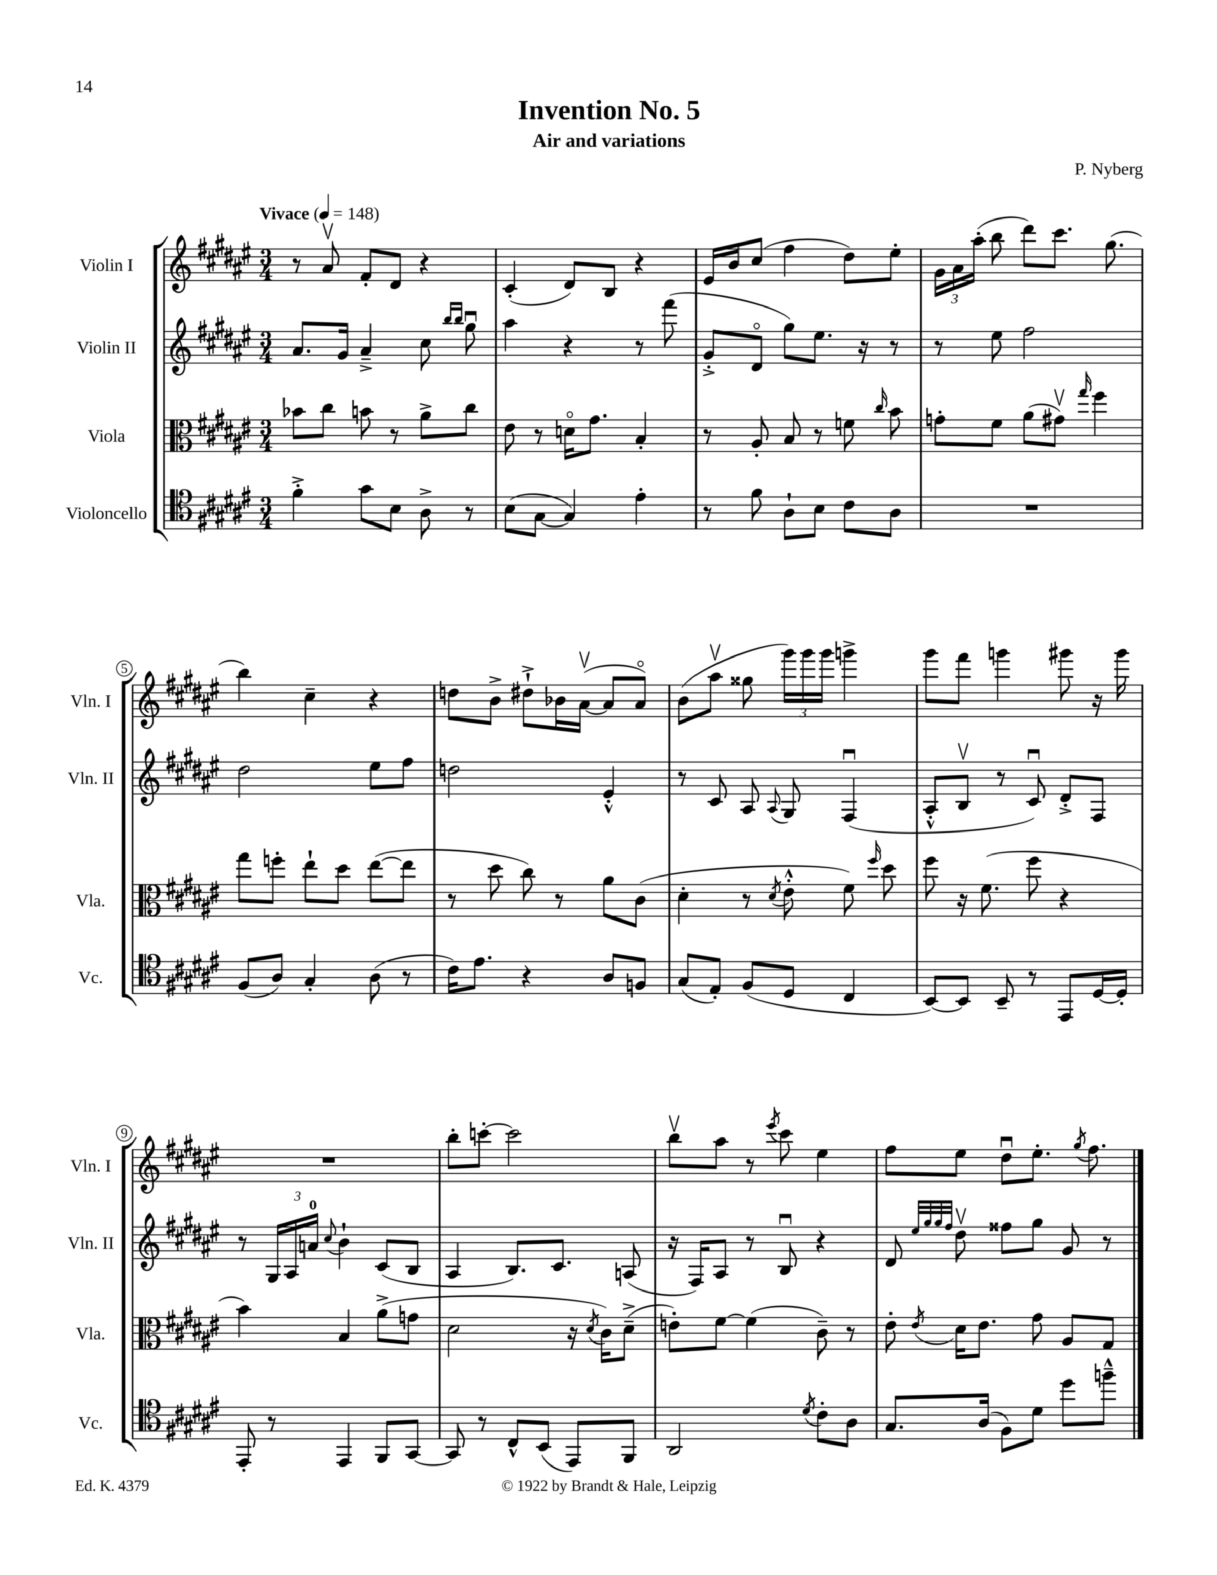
\header { title = "Invention No. 5" composer = "P. Nyberg" subtitle = "Air and variations" }
<<
\new StaffGroup <<
\new Staff = "s0" \with { instrumentName = "Violin I" shortInstrumentName = "Vln. I" } {
    \clef treble \key fis \major \numericTimeSignature \time 3/4 \tempo "Vivace" 4 = 148
    \autoBeamOff r8 ais'8\upbow fis'8[-. dis'8] r4 |
    cis'4-.( dis'8[) b8] r4 |
    eis'16[ b'16 cis''8]( fis''4 dis''8[) eis''8]-. |
    \tuplet 3/2 { gis'16[ ais'16 ais''16]-.( } b''8 dis'''8[) cis'''8.] gis''8.( |
    b''4) cis''4-- r4 |
    d''8[ b'8]-> dis''8[-!-> bes'16 ais'16]~\upbow( ais'8[ ais'8]\flageolet) |
    b'8[( ais''8]\upbow gisis''8 \tuplet 3/2 { gis'''16[) gis'''16 gis'''16] } g'''4-> |
    gis'''8[ fis'''8] g'''4 gis'''8 r16 gis'''16 |
    R2. |
    b''8[-. c'''8]~-. c'''2 |
    b''8[\upbow ais''8] r8 \acciaccatura { eis'''8 } cis'''8 eis''4 |
    fis''8[ eis''8] dis''8[\downbow eis''8.]-. \acciaccatura { gis''8 } fis''8. \bar "|." |
}
\new Staff = "s1" \with { instrumentName = "Violin II" shortInstrumentName = "Vln. II" } {
    \clef treble \key fis \major \numericTimeSignature \time 3/4
    \autoBeamOff ais'8.[ gis'16] ais'4---> cis''8 \grace { b''16[ b''16] } gis''8\downbow |
    ais''4 r4 r8 fis'''8( |
    gis'8[-.-> dis'8]\flageolet gis''8[) eis''8.] r16 r8 |
    r8 eis''8 fis''2 |
    dis''2 eis''8[ fis''8] |
    d''2 eis'4-.-^ |
    r8 cis'8 ais8 \appoggiatura { ais8 } gis8 fis4\downbow( |
    ais8[-.-^ b8]\upbow r8 cis'8\downbow) dis'8[-.-> fis8] |
    r8 \tuplet 3/2 { gis16[ ais16 a'16]-0 } \appoggiatura { cis''8 } b'4-! cis'8[( b8] |
    ais4 b8.[) cis'8.] a8( |
    r16 fis16[) ais8] r8 b8\downbow r4 |
    dis'8 \grace { eis''32[ gis''32 gis''32 fis''32] } dis''8\upbow fisis''8[ gis''8] gis'8 r8 \bar "|." |
}
\new Staff = "s2" \with { instrumentName = "Viola" shortInstrumentName = "Vla." } {
    \clef alto \key fis \major \numericTimeSignature \time 3/4
    \autoBeamOff bes'8[ cis''8] b'8 r8 ais'8[-> cis''8] |
    eis'8 r8 d'16[\flageolet gis'8.] b4-. |
    r8 ais8-. b8 r8 f'8 \grace { cis''16 } b'8 |
    g'8[-. fis'8] ais'8[( gis'8]\upbow) \grace { gis''16 } fis''4 |
    gis''8[ f''8]-. eis''8[-! dis''8] eis''8[~( eis''8] |
    r8 dis''8 cis''8) r8 ais'8[ cis'8]( |
    dis'4-. r8 \acciaccatura { dis'8 } eis'8-.-^ fis'8) \grace { fis''16 } dis''8 |
    fis''8 r16 fis'8.( fis''8 r4 |
    b'4) b4 ais'8[->( g'8] |
    dis'2 r16 \acciaccatura { dis'8 } cis'16[) dis'8]--->( |
    e'8[-.) fis'8]~ fis'4( cis'8--) r8 |
    eis'8-. \acciaccatura { eis'8 } dis'16[ eis'8.] gis'8 ais8[ gis8] \bar "|." |
}
\new Staff = "s3" \with { instrumentName = "Violoncello" shortInstrumentName = "Vc." } {
    \clef tenor \key fis \major \numericTimeSignature \time 3/4
    \autoBeamOff fis'4-.-> gis'8[ b8] ais8-> r8 |
    b8[( gis8]~ gis4) eis'4-. |
    r8 fis'8 ais8[-! b8] cis'8[ ais8] |
    R2. |
    fis8[( ais8]) gis4-. ais8( r8 |
    cis'16[) eis'8.] r4 ais8[ f8] |
    gis8[( eis8]-.) fis8[( dis8] cis4 |
    b,8[~) b,8] b,8-- r8 eis,8[ dis16~ dis16]-. |
    eis,8-. r8 eis,4 fis,8[ gis,8]~ |
    gis,8 r8 cis8[-^ b,8]( eis,8[) fis,8] |
    ais,2 \acciaccatura { dis'8 } cis'8[-. ais8] |
    gis8.[ ais16]( fis8[) dis'8] dis''8[ f''8]---^ \bar "|." |
}
>>
>>
\layout { \context { \Score \override BarNumber.stencil = #(make-stencil-circler 0.1 0.3 ly:text-interface::print) } }
